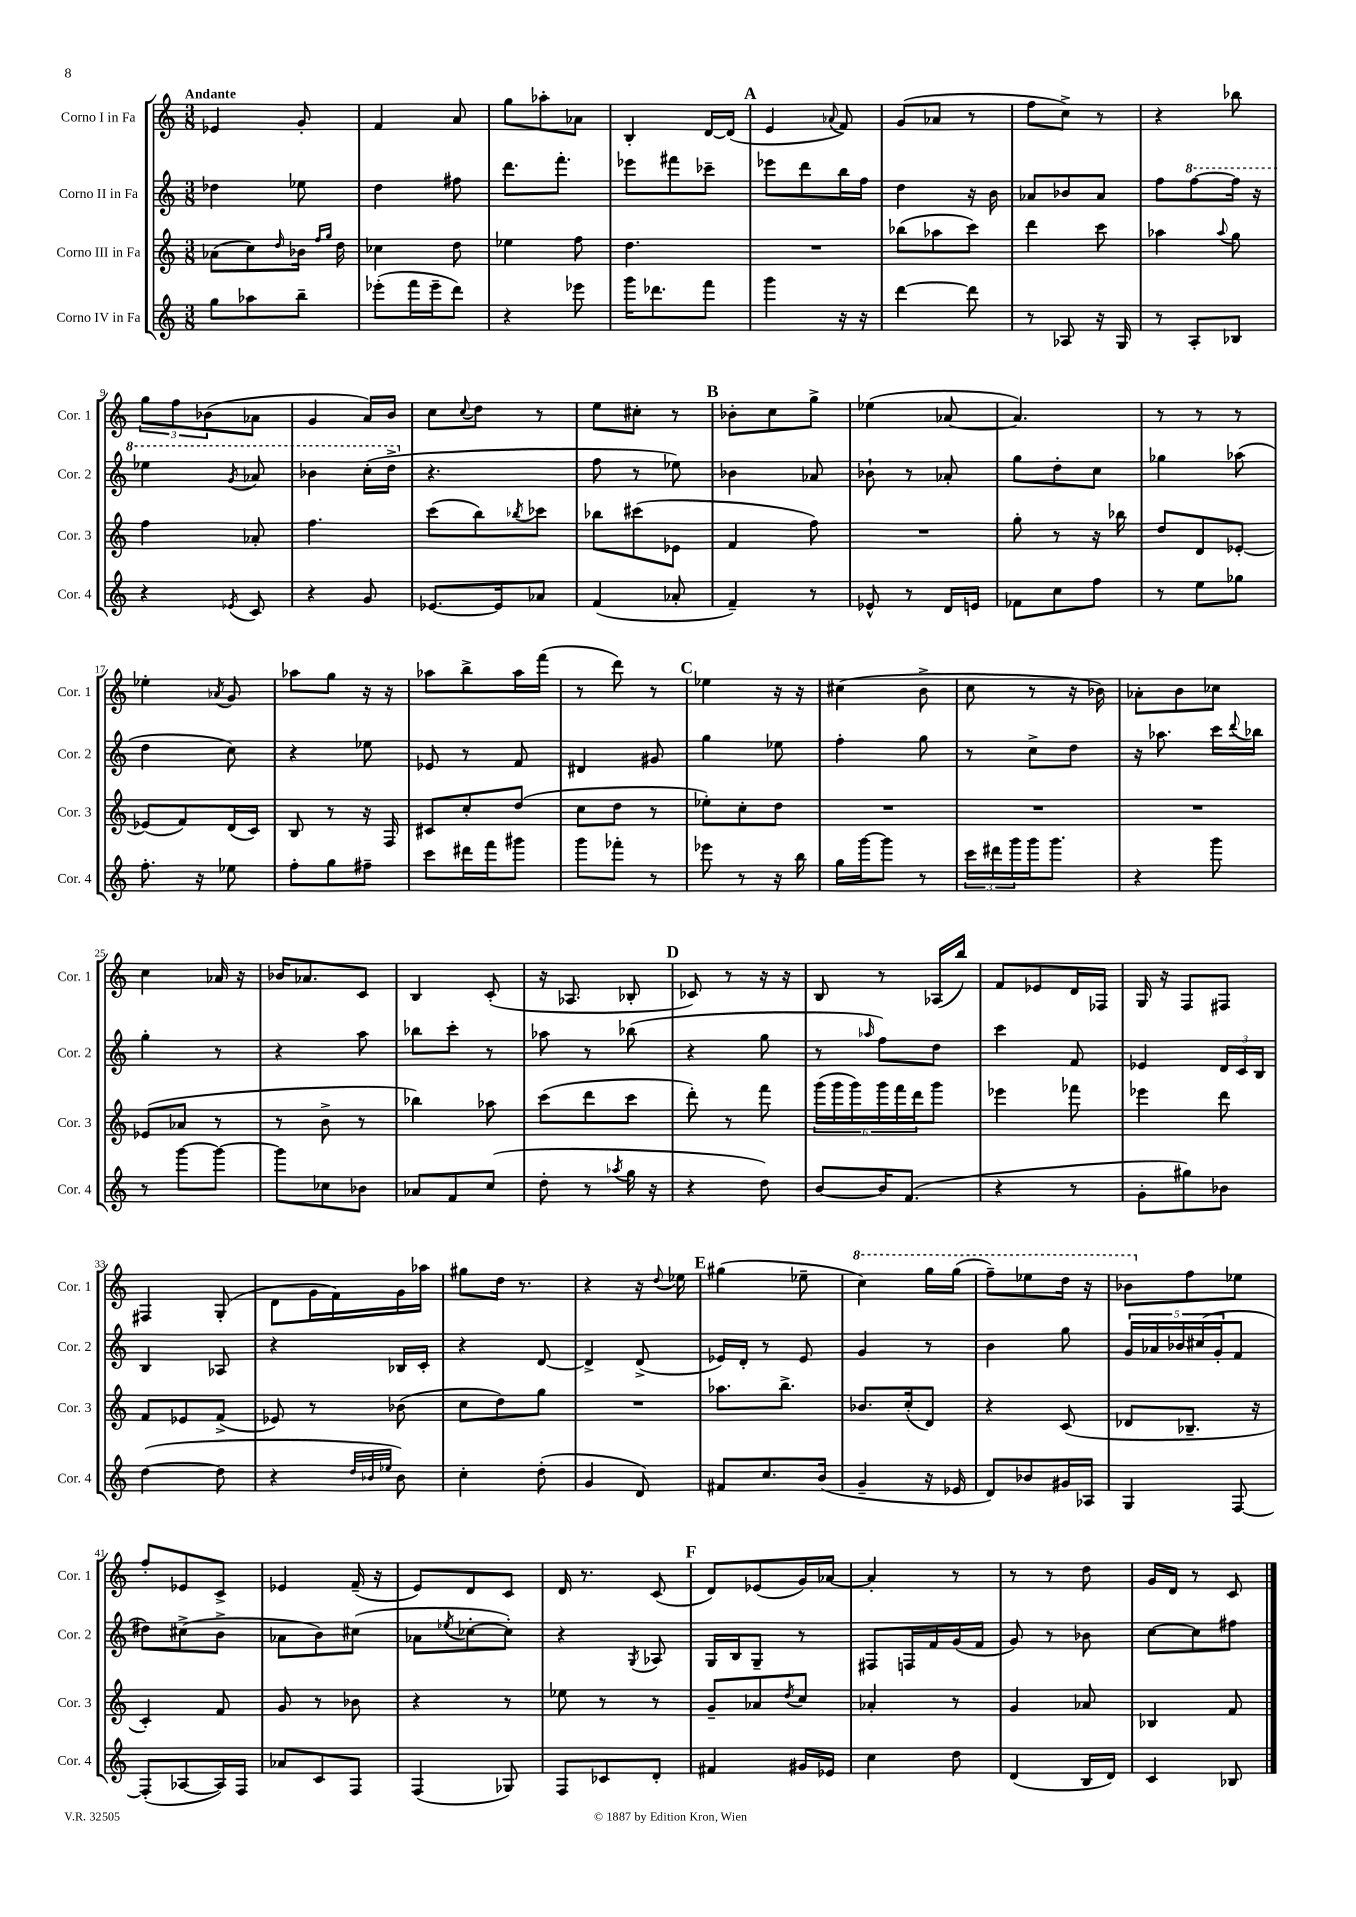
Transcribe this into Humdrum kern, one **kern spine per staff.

**kern	**kern	**kern	**kern
*part4	*part3	*part2	*part1
*staff4	*staff3	*staff2	*staff1
*I"Corno IV in Fa	*I"Corno III in Fa	*I"Corno II in Fa	*I"Corno I in Fa
*I'Cor. 4	*I'Cor. 3	*I'Cor. 2	*I'Cor. 1
*clefG2	*clefG2	*clefG2	*clefG2
*k[]	*k[]	*k[]	*k[]
*M3/8	*M3/8	*M3/8	*M3/8
=1	=1	=1	=1
!	!	!	!LO:TX:a:B:t=Andante
8gg\L	(8a-X\L	4dd-X\	4e-X/
8aa-X\	8cc\)	.	.
.	16qqdd/	.	.
8bb~\J	16b-X\Jk	8ee-X\	8g'/
.	16qqff/LL	.	.
.	16qqgg/JJ	.	.
.	16dd\	.	.
=2	=2	=2	=2
(8eee-X'\L	4cc-X\	4dd\	4f/
16fff\L	.	.	.
16eee-~\J	.	.	.
8ddd\J)	8dd\	8ff#X\	8a/
=3	=3	=3	=3
4r	4ee-X\	8.ddd\L	8gg\L
.	.	.	8aa-X'\
.	.	8.fff'\J	.
8eee-X\	8ff\	.	8a-X\J
=4	=4	=4	=4
16ggg\KL	4.dd\	8eee-X\L	4B'/
8.ddd-X\	.	.	.
.	.	8fff#X\	.
8fff\J	.	8ccc-X~\J	[16d/LL
.	.	.	(16d/JJ]
!!LO:REH:place=s1:t=A
=5	=5	=5	=5
4ggg\	4.r	8eee-X\L	4e/
.	.	8ddd\	.
.	.	.	8qqa-X/
16r	.	16bb\L	8f/)
16r	.	16ff\JJ	.
=6	=6	=6	=6
[4ddd\	(8bb-X\L	4dd\	(8g/L
.	8aa-X\	.	8a-X/J
8ddd\]	8ccc\J)	16r	8r
.	.	16b\	.
=7	=7	=7	=7
8r	4ddd\	8a-X/L	8ff\L
8A-X/	.	8b-X/	8cc^\J)
16r	8ccc\	8a-/J	8r
16G/	.	.	.
=8	=8	=8	=8
8r	4aa-X\	8ff\L	4r
*	*	*8va	*
8A'/L	.	[8fff\	.
.	8qqaa-/	.	.
8B-X/J	8gg\	16fff\Jk]	8bb-X\
.	.	16r	.
!!LO:LB:g=z
=9	=9	=9	=9
4r	4ff\	4eee-X\	12gg\L
.	.	.	12ff\
.	.	.	(12b-X\
8qe-X/	.	8qgg/	.
8c/	8a-X'/	8aa-X/	8a-X\J
=10	=10	=10	=10
4r	4.ff\	4bb-X\	4g/
8g/	.	(16ccc'\LL	16a/LL)
.	.	16ddd^\JJ	16b/JJ
=11	=11	=11	=11
*	*	*X8va	*
[8.e-X/L	(8ccc\L	4.r	8cc\L
.	.	.	8qqcc/
.	8bb\)	.	8dd\J
16e-/k]	.	.	.
.	8qbb-X/	.	.
8a-X/J	8ccc-X\J	.	8r
=12	=12	=12	=12
(4f/	8bb-X\L	8ff\	8ee\L
.	(8ccc#X\	8r	8cc#X'\J
8a-X'/	8e-X\J	8ee-X\)	8r
!!LO:REH:place=s1:t=B
=13	=13	=13	=13
4f~/)	4f/	4b-X\	8b-X'\L
.	.	.	8cc\
8r	8ff\)	8a-X/	8gg^\J
=14	=14	=14	=14
8e-X^^/	4.r	8b-X`\	(4ee-X\
8r	.	8r	.
16d/LL	.	8a-X'/	[8a-X/
16en/JJ	.	.	.
=15	=15	=15	=15
8f-X\L	8gg'\	8gg\L	4.a-/])
8cc\	8r	8dd'\	.
8ff\J	16r	8cc\J	.
.	16bb-X\	.	.
=16	=16	=16	=16
8r	8dd/L	4gg-X\	8r
8ee\L	8d/	.	8r
8gg-X\J	[8e-X'/J	(8aa-X\	8r
!!LO:LB:g=z
=17	=17	=17	=17
8.ff'\	(8e-X/L]	4dd\	4ee-X'\
.	8f/)	.	.
16r	.	.	.
.	.	.	8qa-X/
8ee-X\	(16d/L	8cc\)	8g/
.	16c/JJ)	.	.
=18	=18	=18	=18
8ff'\L	8B/	4r	8aa-X\L
8gg\	8r	.	8gg\J
8ff#X~\J	16r	8ee-X\	16r
.	16F/	.	16r
=19	=19	=19	=19
8ccc\L	8c#X/L	8e-X/	8aa-X\L
16ddd#X\L	8cc'/	8r	8bb^\
16fff\J	.	.	.
8ggg#X\J	(8dd/J	8f/	16aa-\L
.	.	.	(16fff\JJ
=20	=20	=20	=20
8ggg\L	8cc\L	4d#X/	8r
8fff-X'\J	8dd\J	.	8ddd\)
8r	8r	8g#X/	8r
!!LO:REH:place=s1:t=C
=21	=21	=21	=21
8eee-X\	8ee-X'\L)	4gg\	4ee-X\
8r	8cc'\	.	.
16r	8dd\J	8ee-X\	16r
16bb\	.	.	16r
=22	=22	=22	=22
16gg\LL	4.r	4ff'\	(4cc#X\
[16ggg\J	.	.	.
8ggg\J]	.	.	.
8r	.	8gg\	8b^\
=23	=23	=23	=23
24ccc\LL	4.r	8r	8cc\
24ddd#X\	.	.	.
24ggg\	.	.	.
16ggg\J	.	8cc^\L	8r
8.ggg\J	.	.	.
.	.	8dd\J	16r
.	.	.	16b-X\)
=24	=24	=24	=24
4r	4.r	16r	8a-X'\L
.	.	8.aa-X\	.
.	.	.	8b\
8ggg\	.	16ccc\LL	8cc-X\J
.	.	8qqddd/	.
.	.	16bb-X\JJ	.
!!LO:LB:g=z
=25	=25	=25	=25
8r	(8e-X/L	4gg'\	4cc\
[8ggg\L	8a-X/J	.	.
8ggg\J_	8r	8r	16a-X/
.	.	.	16r
=26	=26	=26	=26
8ggg\L]	8r	4r	16b-X/KL
.	.	.	8.a-X/
8cc-X\	8b^\	.	.
8b-X\J	8r	8aa\	8c/J
=27	=27	=27	=27
8a-X/L	4bb-X\)	8bb-X\L	4B/
8f/	.	8ccc'\J	.
(8cc/J	8aa-X\	8r	(8c'/
=28	=28	=28	=28
8dd'\	(8ccc\L	8aa-X\	16r
.	.	.	8.A-X/
8r	8ddd\	8r	.
8qaa-X/	.	.	.
16gg\	8ccc\J	(8bb-X\	8B-X'/
16r	.	.	.
!!LO:REH:place=s1:t=D
=29	=29	=29	=29
4r	8ddd'\)	4r	8c-X/)
.	8r	.	8r
8dd\)	8fff\	8gg\	16r
.	.	.	16r
=30	=30	=30	=30
[8b/L	(24ggg\LL	8r	8B/
.	24ggg\	.	.
.	24ggg\)	.	.
.	.	16qqaa-X/	.
16b/K]	24ggg\	8ff\L)	8r
.	24fff\	.	.
(8.f/J	.	.	.
.	24ddd\J	.	.
.	8ggg\J	8dd\J	(16A-X/LL
.	.	.	16bb/JJ)
=31	=31	=31	=31
4r	4eee-X\	4ccc\	8f/L
.	.	.	8e-X/
8r	8fff-X\	8f/	16d/L
.	.	.	16F-X/JJ
=32	=32	=32	=32
8g'\L	4eee-X\	4e-X/	16G/
.	.	.	16r
8gg#X\)	.	.	8F/L
8b-X\J	8ddd\	24d/LL	8F#X/J
.	.	24c/	.
.	.	24B/JJ	.
!!LO:LB:g=z
=33	=33	=33	=33
([4dd\	8f/L	4B/	4F#X/
.	8e-X/	.	.
8dd\]	(8f^/J	8A-X/	(8G'/
=34	=34	=34	=34
4r	8e-X/)	4r	8d\L
.	8r	.	16g\L
.	.	.	16f\)
32qqdd/LLL	.	.	.
32qqb-X/	.	.	.
32qqee-X/JJJ	.	.	.
8b-\)	(8b-X\	16B-X/LL	16g\
.	.	16c'/JJ	16aa-X\JJ
=35	=35	=35	=35
4cc'\	8cc\L	4r	8gg#X\L
.	8dd\)	.	16dd\Jk
.	.	.	8.r
(8dd'\	8gg\J	[8d/	.
=36	=36	=36	=36
4g/	4.r	4d^/]	4r
8d/)	.	(8d^/	16r
.	.	.	8qqdd/
.	.	.	16ee-X\
!!LO:REH:place=s1:t=E
=37	=37	=37	=37
8f#X/L	8.aa-X\L	16e-X/LL)	(4gg#X\
.	.	16d'/JJ	.
8.cc/	.	8r	.
.	8.bb^\J	.	.
.	.	8e-/	8ee-X~\
(16b/Jk	.	.	.
=38	=38	=38	=38
*	*	*	*8va
4g~/	8.b-X/L	4g/	4ccc\)
.	(16cc'/k	.	.
16r	8d/J)	8r	16ggg\LL
16e-X/	.	.	(16ggg\JJ
=39	=39	=39	=39
8d/L)	4r	4b\	8fff~\L)
8b-X/	.	.	8eee-X\
16g#X/L	(8c/	8gg\	16ddd\Jk
16A-X/JJ	.	.	16r
=40	=40	=40	=40
4G/	8d-X/L	20g/LL	8bb-X\L
.	.	20a-X/	.
.	.	20b-X/	.
*	*	*	*X8va
.	8.B-X~/J	.	8ff\
.	.	(20cc#X/	.
.	.	20g'/J	.
[8F/	.	8f/J	8ee-X\J
.	16r	.	.
!!LO:LB:g=z
=41	=41	=41	=41
(8F'/L]	4c'/)	8dd#X\L)	8ff'/L
[8A-X/	.	(8cc#X^\	8e-X/
16A-/L])	8f/	8b^\J	8c^/J
16F/JJ	.	.	.
=42	=42	=42	=42
8a-X/L	8g/	8a-X\L	4e-X/
8c/	8r	8b\)	.
8F/J	8b-X\	(8cc#X\J	(16f~/
.	.	.	16r
=43	=43	=43	=43
(4F/	4r	8a-X\L	8e/L)
.	.	8qee-X/	.
.	.	[8cc-X'\	8d/
8G-X/)	8r	8cc-'\J])	8c/J
=44	=44	=44	=44
8F/L	8ee-X\	4r	16d/
.	.	.	8.r
8c-X/	8r	.	.
.	.	8qG/	.
8d'/J	8r	8A-X/	(8c/
!!LO:REH:place=s1:t=F
=45	=45	=45	=45
4f#X/	8g~/L	16G/LL	8d/L)
.	.	16B/J	.
.	8a-X/	8G~/J	(8e-X/
.	8qdd/	.	.
16g#X/LL	8cc/J	8r	16g/L)
16e-X/JJ	.	.	[16a-X/JJ
=46	=46	=46	=46
4cc\	4a-X'/	8F#X/L	4a-'/]
.	.	16Fn/L	.
.	.	16f/	.
8dd\	8r	(16g/	8r
.	.	16f/JJ	.
=47	=47	=47	=47
(4d/	4g/	8g/)	8r
.	.	8r	8r
16B/LL	8a-X/	8b-X\	8dd\
16d/JJ)	.	.	.
=48	=48	=48	=48
4c/	4B-X/	[8cc\L	16g/LL
.	.	.	16d/JJ
.	.	8cc\]	8r
8B-X/	8f/	8ff#X\J	8c/
==	==	==	==
*-	*-	*-	*-
